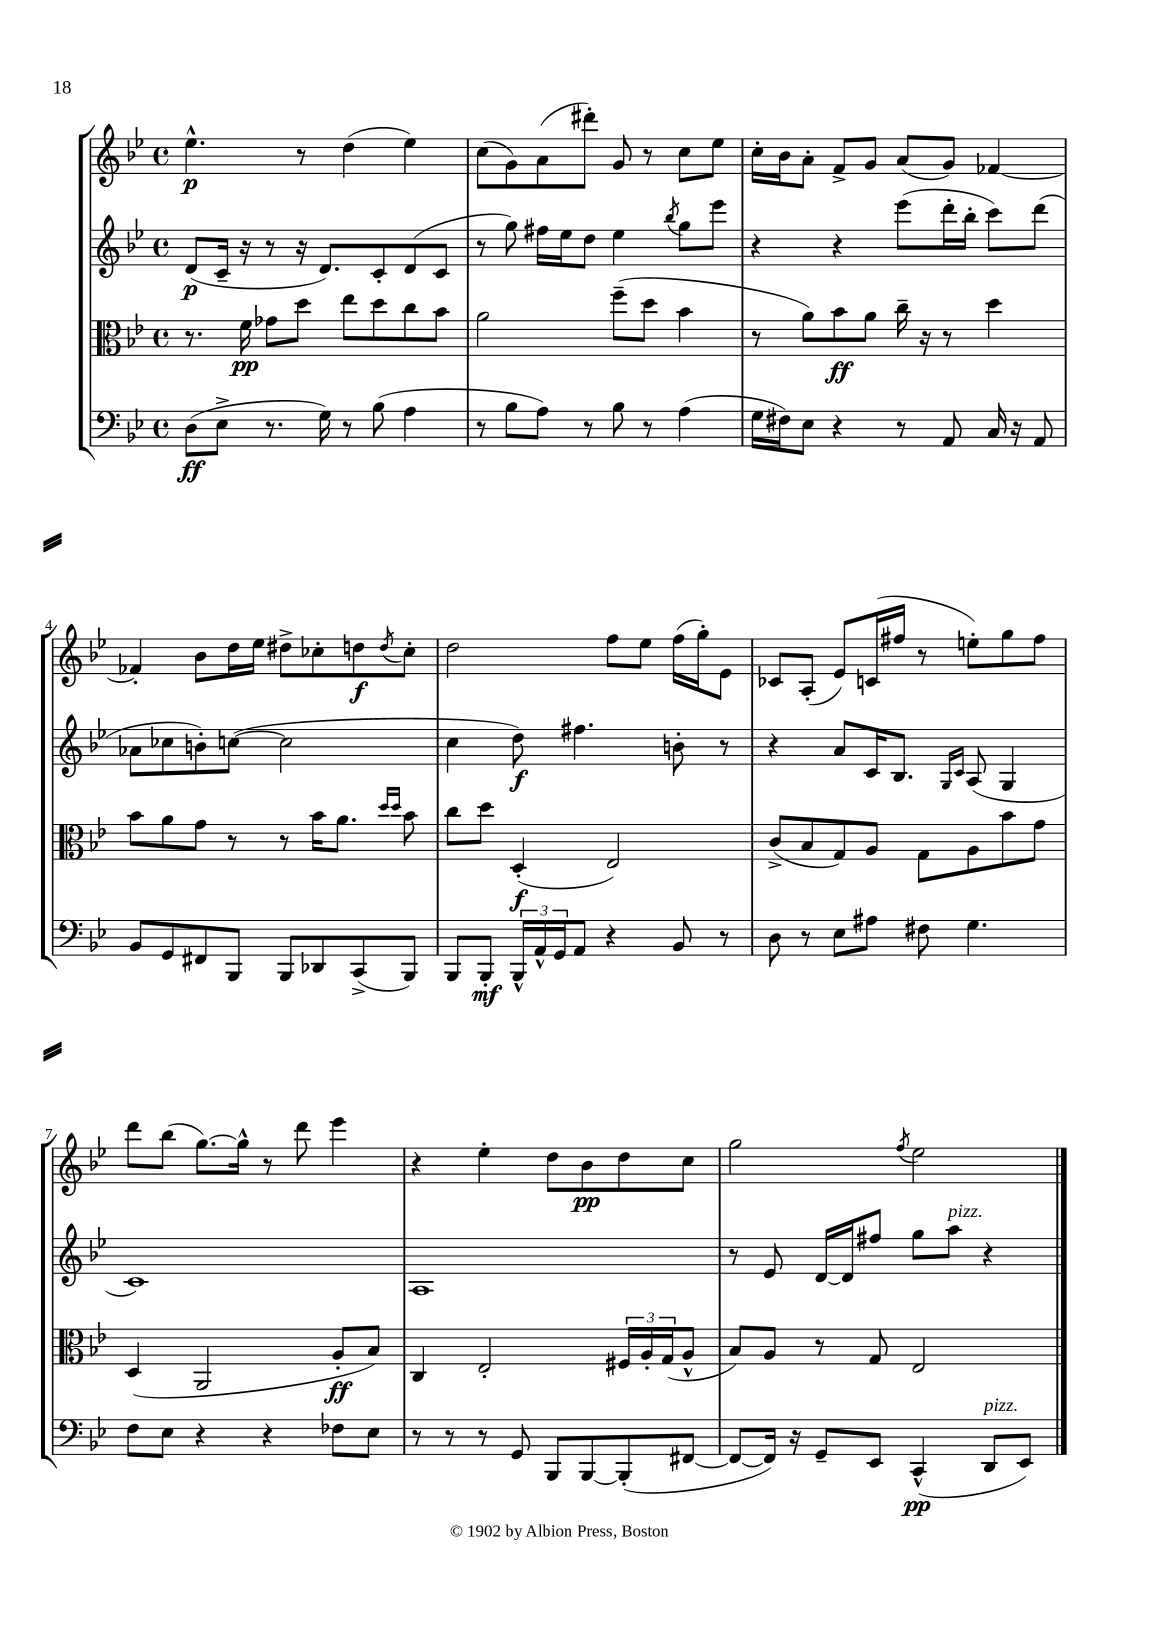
<<
\new StaffGroup <<
\new Staff = "s0" {
    \clef treble \key bes \major \defaultTimeSignature \time 4/4
    ees''4.-^\p r8 d''4( ees''4) |
    c''8( g'8) a'8( dis'''8-.) g'8 r8 c''8 ees''8 |
    c''16-. bes'16 a'8-. f'8-> g'8 a'8( g'8) fes'4~ |
    fes'4-. bes'8 d''16 ees''16 dis''8-> ces''8-. d''8\f \acciaccatura { d''8 } ces''8-. |
    d''2 f''8 ees''8 f''16( g''16-.) ees'8 |
    ces'8 a8-.( ees'8) c'16( fis''16 r8 e''8-.) g''8 fis''8 |
    d'''8 bes''8( g''8.~) g''16-^ r8 d'''8 ees'''4 |
    r4 ees''4-. d''8 bes'8\pp d''8 c''8 |
    g''2 \acciaccatura { f''8 } ees''2 \bar "|." |
}
\new Staff = "s1" {
    \clef treble \key bes \major \defaultTimeSignature \time 4/4
    d'8\p( c'16-- r16 r8 r16 d'8.) c'8-. d'8( c'8 |
    r8 g''8) fis''16 ees''16 d''8 ees''4 \acciaccatura { bes''8 } g''8 ees'''8 |
    r4 r4 ees'''8( d'''16-. bes''16-. c'''8) d'''8( |
    aes'8 ces''8 b'8-.) c''8~( c''2 |
    c''4 d''8\f) fis''4. b'8-. r8 |
    r4 a'8 c'16 bes8. \grace { g16 c'16 } a8( g4 |
    c'1) |
    a1 |
    r8 ees'8 d'16~ d'16 fis''8 g''8 a''8^\markup { \italic "pizz." } r4 \bar "|." |
}
\new Staff = "s2" {
    \clef alto \key bes \major \defaultTimeSignature \time 4/4
    r8. f'16\pp ges'8 d''8 ees''8 d''8 c''8 bes'8 |
    a'2 f''8--( d''8 bes'4 |
    r8 a'8) bes'8\ff a'8 c''16-- r16 r8 d''4 |
    bes'8 a'8 g'8 r8 r8 bes'16 a'8. \grace { d''16 d''16 } bes'8 |
    c''8 d''8 d4-.\f( ees2) |
    c'8->( bes8 g8) a8 g8 a8 bes'8 g'8 |
    d4( a,2 a8-.\ff bes8) |
    c4 ees2-. \tuplet 3/2 { fis16 a16-. g16( } a8-^ |
    bes8) a8 r8 g8 ees2 \bar "|." |
}
\new Staff = "s3" {
    \clef bass \key bes \major \defaultTimeSignature \time 4/4
    d8\ff( ees8-> r8. g16) r8 bes8( a4 |
    r8 bes8 a8) r8 bes8 r8 a4( |
    g16 fis16) ees8 r4 r8 a,8 c16 r16 a,8 |
    bes,8 g,8 fis,8 bes,,8 bes,,8 des,8 c,8->( bes,,8) |
    bes,,8 bes,,8-.\mf \tuplet 3/2 { bes,,16-^ a,16-^ g,16 } a,8 r4 bes,8 r8 |
    d8 r8 ees8 ais8 fis8 g4. |
    f8 ees8 r4 r4 fes8 ees8 |
    r8 r8 r8 g,8 bes,,8 bes,,8~ bes,,8-.( fis,8~ |
    fis,8~ fis,16) r16 g,8-- ees,8 c,4-^\pp( d,8^\markup { \italic "pizz." } ees,8) \bar "|." |
}
>>
>>
